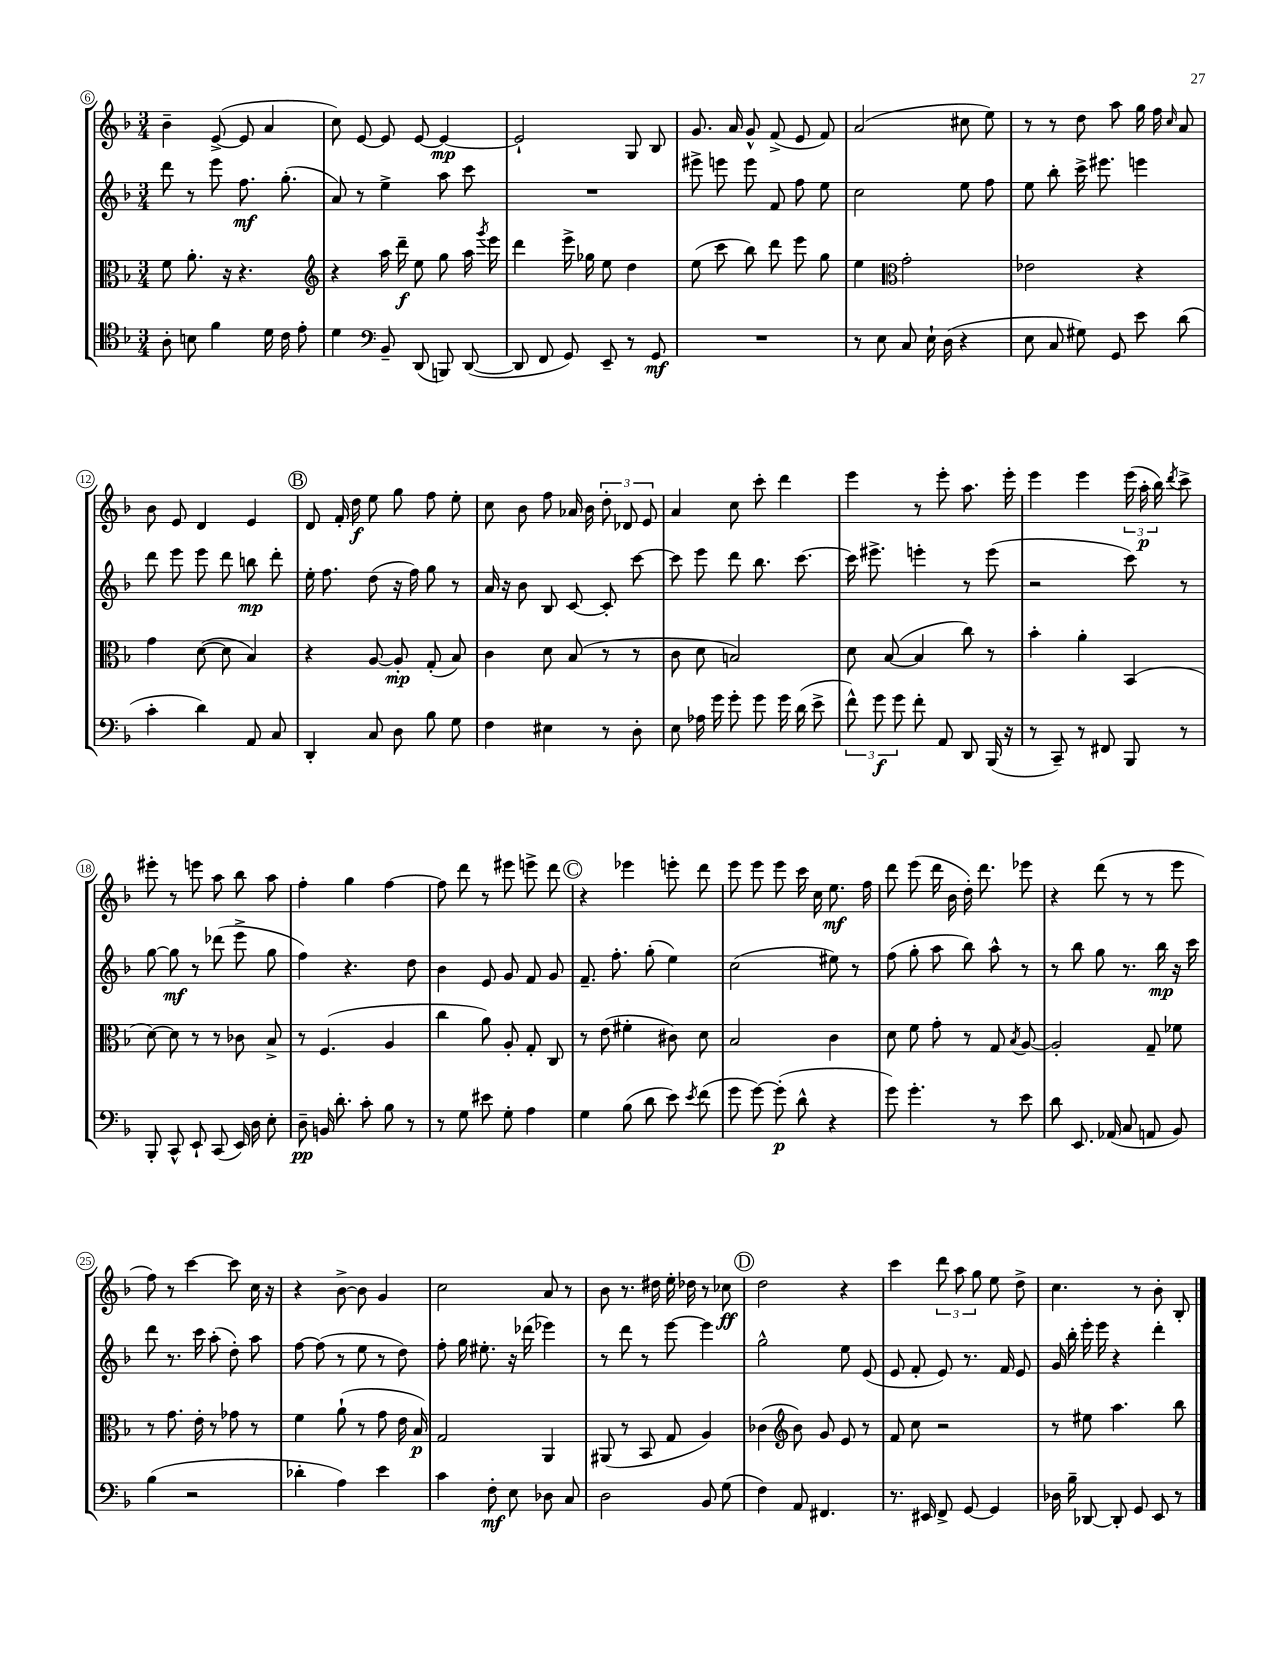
<<
\new StaffGroup <<
\new Staff = "s0" {
    \clef treble \key f \major \numericTimeSignature \time 3/4
    \autoBeamOff bes'4-- e'8~->( e'8 a'4 |
    c''8) e'8~ e'8 e'8~ e'4~\mp |
    e'2-! g8 bes8 |
    g'8. a'16 g'8-^ f'8->( e'8 f'8) |
    a'2( cis''8 e''8) |
    r8 r8 d''8 a''8 g''16 f''16 \grace { c''16 } a'8 |
    bes'8 e'8 d'4 e'4 |
    \mark \markup { \circle "B" } d'8 f'16-. d''16\f e''8 g''8 f''8 e''8-. |
    c''8 bes'8 f''8 aes'16 bes'16 \tuplet 3/2 { d''8-. des'8 e'8 } |
    a'4 c''8 c'''8-. d'''4 |
    e'''4 r8 e'''8-. a''8. e'''16-. |
    e'''4 e'''4 \tuplet 3/2 { e'''16( a''16-.\p bes''16) } \acciaccatura { d'''8 } c'''8-> |
    eis'''8-. r8 e'''8 a''8 bes''8 a''8 |
    f''4-. g''4 f''4~ |
    f''8 d'''8 r8 eis'''8 e'''8-> d'''8 |
    \mark \markup { \circle "C" } r4 ees'''4 e'''8-. d'''8 |
    e'''8 e'''8 e'''8 c'''16 c''16 e''8.\mf f''16 |
    d'''8 e'''8( d'''16 bes'16 d''16-.) d'''8. ees'''8 |
    r4 d'''8( r8 r8 e'''8 |
    f''8) r8 c'''4~ c'''8 c''16 r16 |
    r4 bes'8~-> bes'8 g'4 |
    c''2 a'8 r8 |
    bes'8 r8. dis''16 e''16-. des''16 r8 ces''8\ff |
    \mark \markup { \circle "D" } d''2 r4 |
    c'''4 \tuplet 3/2 { d'''8 a''8 g''8 } e''8 d''8-> |
    c''4. r8 bes'8-. bes8-. \bar "|." |
}
\new Staff = "s1" {
    \clef treble \key f \major \numericTimeSignature \time 3/4
    \autoBeamOff d'''8 r8 e'''8 f''8.\mf g''8.-.( |
    a'8) r8 e''4-> a''8 c'''8 |
    R2. |
    eis'''8-> e'''8 e'''8 f'8 f''8 e''8 |
    c''2 e''8 f''8 |
    e''8 bes''8-. c'''16-> eis'''8. e'''4 |
    d'''8 e'''8 e'''8 d'''8 b''8\mp d'''8-. |
    \mark \markup { \circle "B" } e''16-. f''8. d''8( r16 f''16) g''8 r8 |
    a'16 r16 bes'8 bes8 c'8~ c'8-. c'''8~ |
    c'''8 e'''8 d'''8 bes''8. c'''8.~ |
    c'''16 eis'''8.-> e'''4-. r8 e'''8( |
    r2 c'''8) r8 |
    g''8~ g''8\mf r8 des'''8( e'''8-> g''8 |
    f''4) r4. d''8 |
    bes'4 e'8 g'8 f'8 g'8 |
    \mark \markup { \circle "C" } f'8.-- f''8.-. g''8-.( e''4) |
    c''2( eis''8) r8 |
    f''8( g''8-. a''8 bes''8) a''8-^ r8 |
    r8 bes''8 g''8 r8. bes''16\mp r16 c'''16 |
    d'''8 r8. c'''16 a''8-.( d''8-.) a''8 |
    f''8~ f''8( r8 e''8 r8 d''8) |
    f''8-. g''16 eis''8.-. r16 des'''16( ees'''4) |
    r8 d'''8 r8 e'''8~ e'''4 |
    \mark \markup { \circle "D" } g''2-^ e''8 e'8( |
    e'8 f'8-. e'8) r8. f'16 e'8 |
    g'16 bes''16-. e'''16-. e'''16 r4 d'''4-. \bar "|." |
}
\new Staff = "s2" {
    \clef alto \key f \major \numericTimeSignature \time 3/4
    \autoBeamOff f'8 a'8.-. r16 r4. |
    \clef treble r4 a''16 d'''16--\f e''8 g''8 a''16 \acciaccatura { g'''8 } e'''16 |
    d'''4 e'''16-> ges''16 e''8 d''4 |
    e''8( c'''8 bes''8) d'''8 e'''8 g''8 |
    e''4 \clef alto g'2-. |
    ees'2 r4 |
    g'4 d'8~( d'8 bes4) |
    \mark \markup { \circle "B" } r4 a8~ a8-.\mp g8-.( bes8) |
    c'4 d'8 bes8( r8 r8 |
    c'8 d'8 b2) |
    d'8 bes8~( bes4 c''8) r8 |
    bes'4-. a'4-. bes,4( |
    d'8~) d'8 r8 r8 ces'8 bes8-> |
    r8 f4.( a4 |
    c''4 a'8) a8-. g8-. c8 |
    \mark \markup { \circle "C" } r8 e'8( fis'4-. cis'8) d'8 |
    bes2 c'4 |
    d'8 f'8 g'8-. r8 g8 \acciaccatura { bes8 } a8~ |
    a2-. g8-- fes'8 |
    r8 g'8. e'16-. r8 ges'8 r8 |
    f'4 a'8-!( r8 g'8 e'16 bes16\p) |
    g2 a,4 |
    ais,8( r8 bes,8 g8 a4) |
    \mark \markup { \circle "D" } ces'4( \clef treble bes'8) g'8 e'8 r8 |
    f'8 c''8 r2 |
    r8 eis''8 a''4. bes''8 \bar "|." |
}
\new Staff = "s3" {
    \clef tenor \key f \major \numericTimeSignature \time 3/4
    \autoBeamOff a8-. b8 f'4 d'16 c'16 e'8-. |
    d'4 \clef bass bes,8-- d,8( b,,8) d,8~( |
    d,8 f,8 g,8) e,8-- r8 g,8\mf |
    R2. |
    r8 e8 c8 e16-! d16( r4 |
    e8 c8 gis8) g,8 e'8 d'8( |
    c'4-. d'4) a,8 c8 |
    \mark \markup { \circle "B" } d,4-. c8 d8 bes8 g8 |
    f4 eis4 r8 d8-. |
    e8 aes16 g'16 g'8-. g'8 g'16 d'16( e'8-> |
    \tuplet 3/2 { f'8-^) g'8\f g'8 } f'8-. a,8 d,8 bes,,16( r16 |
    r8 c,8--) r8 fis,8 bes,,8 r8 |
    bes,,8-. c,8-^ e,8-! c,8( e,16) d16 e8-. |
    d8--\pp b,16 d'8.-. c'8-. bes8 r8 |
    r8 g8 eis'8 g8-. a4 |
    \mark \markup { \circle "C" } g4 bes8( d'8 e'8) \acciaccatura { e'8 } f'8( |
    g'8 g'8~) g'8-.\p( d'8-^ r4 |
    g'8) g'4.-. r8 e'8 |
    d'8 e,8. aes,16( c8 a,8 bes,8) |
    bes4( r2 |
    des'4-. a4) e'4 |
    c'4 f8-.\mf e8 des8 c8 |
    d2 bes,8 g8( |
    \mark \markup { \circle "D" } f4) a,8 fis,4. |
    r8. eis,16 f,8-> g,8~ g,4 |
    des16 bes16-- des,8~ des,8-. g,8 e,8 r8 \bar "|." |
}
>>
>>
\layout { \context { \Score currentBarNumber = #6 \override BarNumber.stencil = #(make-stencil-circler 0.1 0.3 ly:text-interface::print) } }
